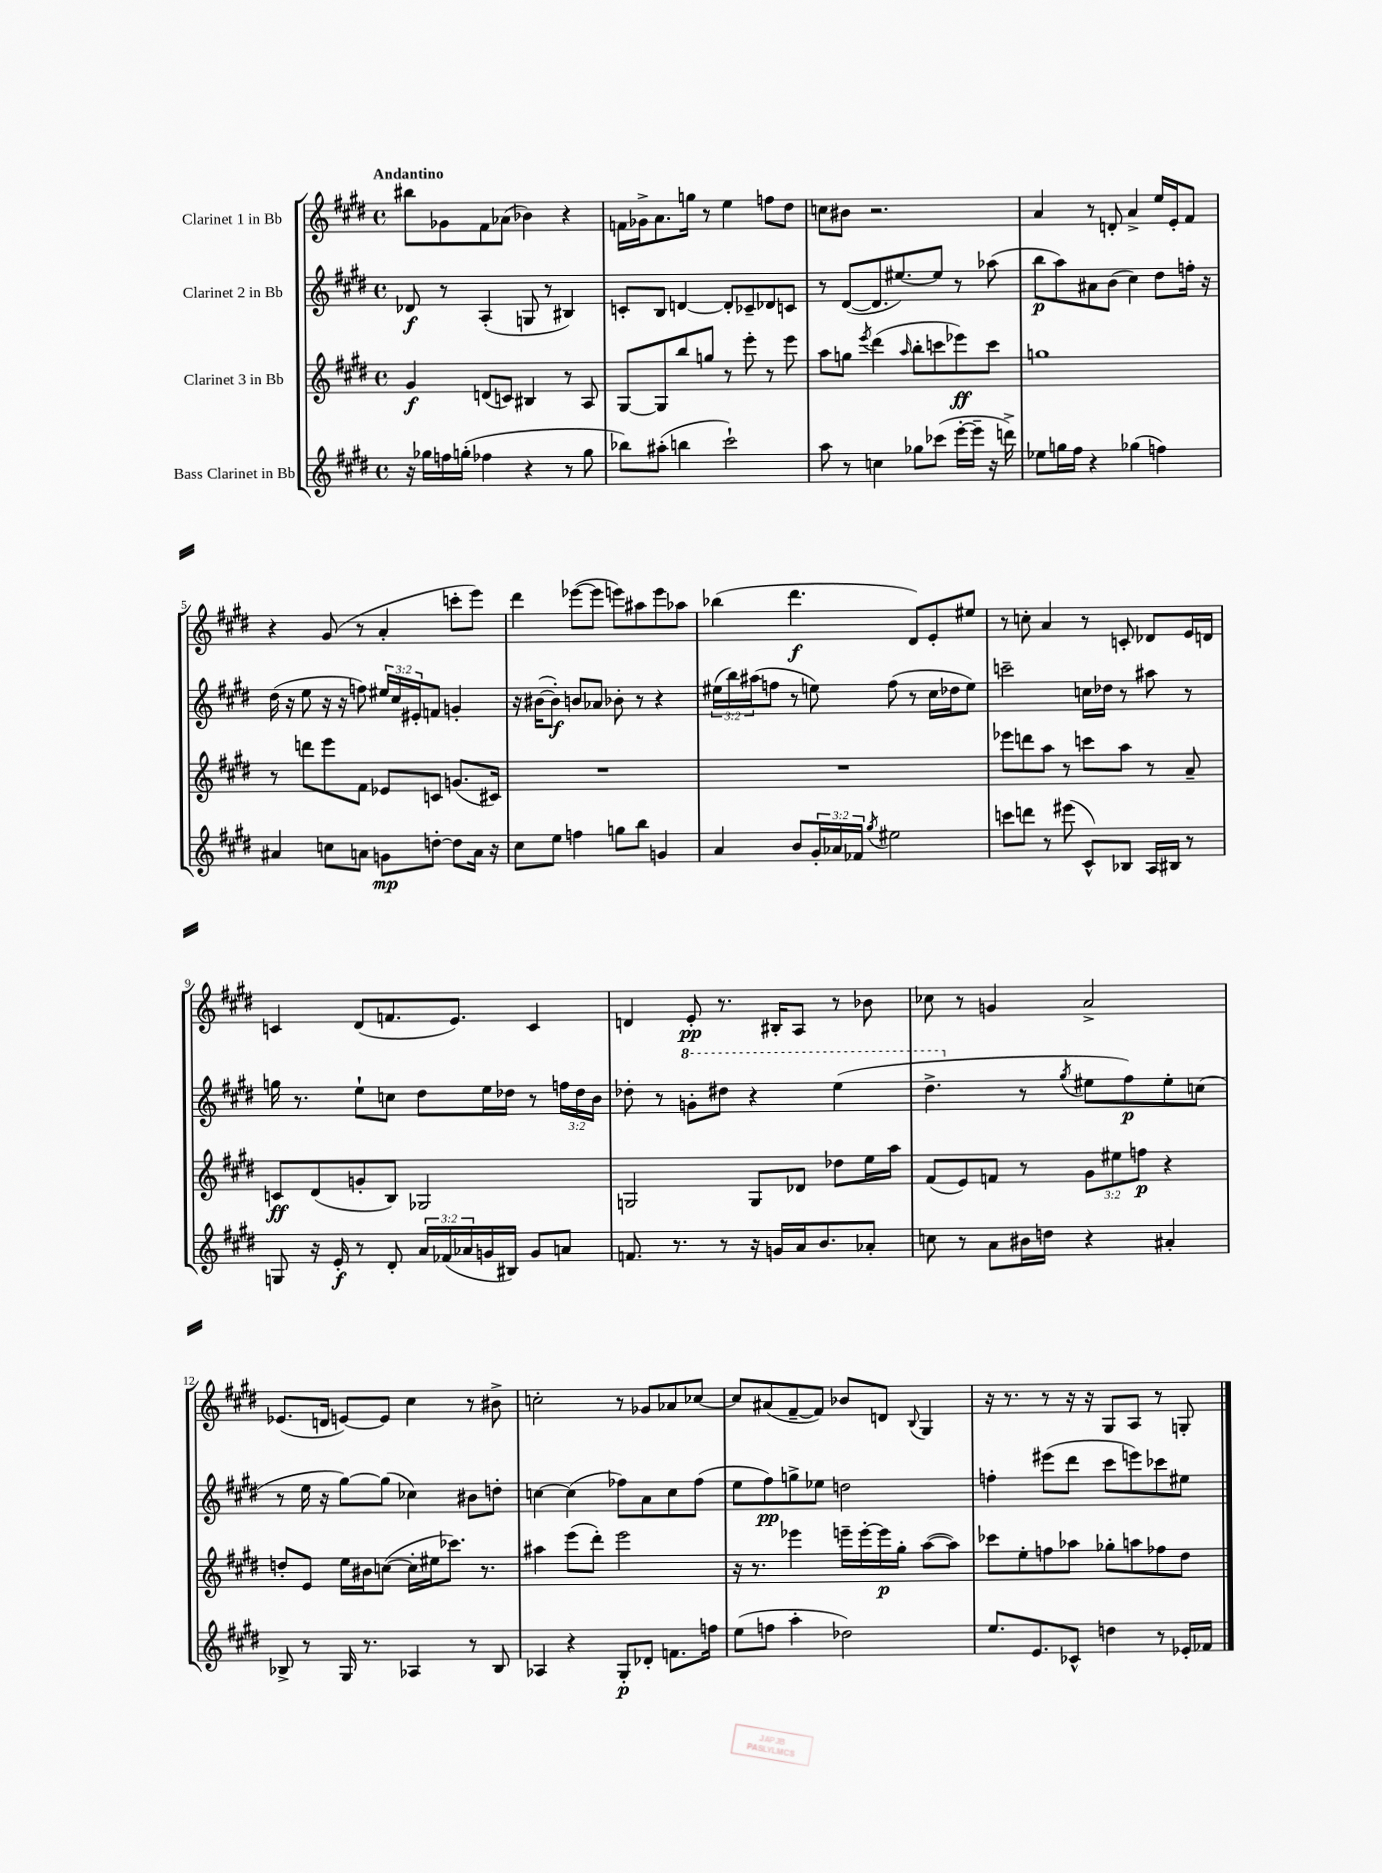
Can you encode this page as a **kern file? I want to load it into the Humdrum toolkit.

**kern	**kern	**kern	**kern
*staff4	*staff3	*staff2	*staff1
*clefG2	*clefG2	*clefG2	*clefG2
*k[f#c#g#d#]	*k[f#c#g#d#]	*k[f#c#g#d#]	*k[f#c#g#d#]
*M4/4	*M4/4	*M4/4	*M4/4
*met(c)	*met(c)	*met(c)	*met(c)
16r	4g#/	8d-/	8bb#\L
16gg-\LL	.	.	.
16ff\	.	8r	8g-\
(16gg'\JJ	.	.	.
4ff-\	(8d/L	(4A'/	8f#\
.	8c/J)	.	(8a-\J
4r	4B#/	8G/	4b-\)
.	.	8r	.
8r	8r	4B#/)	4r
8gg\	8A/	.	.
=	=	=	=
8bb-\L)	[8G#/L	8c'/L	16f\LL
.	.	.	16g-^\J
(8aa#'\J	8G#/]	8B/J	8.a\
4bb\	8bb/	[4d/	.
.	.	.	16gg\Jk
.	8gg/J	.	8r
2ccc#`\)	8r	8d'/]L	4ee\
.	8eee'\	8c-~/	.
.	8r	8d-/	8ff\L
.	8eee\	8c/J	8dd#\J
=	=	=	=
8aa\	8aa\L	8r	8cc\L
8r	8gg\J	([8d#/L	8b#\J
.	8qeee/	.	.
4cc\	(4ddd#\	8.d#/]	2.r
.	.	[8.ee#/)	.
.	16qqaa/	.	.
8gg-\L	8bb'\L	.	.
(8ccc-\J	8ccc\	8ee#/]J	.
[16eee'\LL	8eee-\)	8r	.
16eee~\]JJ	.	.	.
16r	8ccc\J	(8aa-\	.
16ddd^\)	.	.	.
=	=	=	=
8ee-\L	1gg	8bb\L	4a/
16gg\L	.	8aa\)	.
16ff#\JJ	.	.	.
4r	.	8a#\	8r
.	.	(8b\J	8d'/
(4gg-\	.	4cc#\)	4a^/
4ff\)	.	8dd#\L	16ee/LL
.	.	.	16e'/J
.	.	16ff'\Jk	8f#/J
.	.	16r	.
=	=	=	=
4a#/	8r	(16dd#\	4r
.	.	16r	.
.	8ddd\L	8ee\	.
8cc\L	8eee\	16r	(8g#/
.	.	16r	.
8a\J	8f#\J	8ff\)	8r
8g\L	8e-/L	24ee#/LL	4a'/
.	.	24cc#/	.
.	.	24e#'/J	.
[8dd'\J	8c/J	8f/J	.
8dd\]L	(8.g/L	4g'/	8ccc'\L
16a\Jk	.	.	8eee\J)
16r	16c#/Jk)	.	.
=	=	=	=
8cc#\L	1r	16r	4ddd#\
.	.	([16b#\LK	.
8ee\J	.	8b#'\]J)	.
4ff\	.	8b/L	([8eee-\L
.	.	8a-/J	8eee-\]J
8gg\L	.	8b-'\	8eee\L)
8bb\J	.	8r	8aa#\
4g/	.	4r	8eee\
.	.	.	8aa-\J
=	=	=	=
4a/	1r	(24ee#\LL	(4bb-\
.	.	24bb\)	.
.	.	(24aa#\J	.
.	.	8ff\J	.
8b/L	.	8r	4.ddd#\
24g#'/L	.	8ee\)	.
24a-/	.	.	.
24f-/JJ	.	.	.
8qgg#/	.	.	.
2ee#\	.	(8ff\	.
.	.	8r	8d#/L)
.	.	16cc#\LL	8e'/
.	.	16dd-\J	.
.	.	8ee\J)	8ee#/J
=	=	=	=
8ccc\L	8eee-\L	2ccc~\	8r
8ddd\J	8ddd\	.	8cc'\
8r	8aa\J	.	4a/
(8eee#\	8r	.	.
8c#^^/L)	8ccc\L	16cc\LL	8r
.	.	16dd-\JJ	.
8B-/J	8aa\J	8r	8c'/
16A/LL	8r	8aa#\	8d-/L
16B#/JJ	.	.	.
8r	8a~/	8r	16e/L
.	.	.	16d/JJ
=	=	=	=
8G/	8c/L	16gg\	4c/
.	.	8.r	.
16r	(8d#/	.	.
16e'/	.	.	.
8r	8g'/	8ee`\L	(8d#/L
8d#'/	8B/J)	8cc\J	8.f/
24a/LL	2G-/	8dd#\L	.
(24f-/	.	.	.
.	.	.	8.e/J)
24a-/	.	.	.
16g/	.	16ee\L	.
16B#/JJ)	.	16dd-\JJ	.
8g/L	.	8r	4c/
8a/J	.	24ff\LL	.
.	.	24dd-\	.
.	.	24b\JJ	.
=	=	=	=
8.f/	2G/	8dd-'\	4d/
.	.	8r	.
8.r	.	.	.
.	.	8gg'\L	8e'/
8r	.	8ddd#\J	8.r
16r	8G/L	4r	.
16g/LL	.	.	16B#'/LK
16a/J	8d-/J	.	8A/J
8.b/	.	.	.
.	8dd-\L	(4eee\	8r
8a-'/J	16ee\L	.	8b-\
.	16aa\JJ	.	.
=	=	=	=
8cc\	(8f#/L	4.ddd#^\	8cc-\
8r	8e/)	.	8r
8a\L	8f/J	.	4g/
16b#\L	8r	8r	.
16dd\JJ	.	.	.
.	.	8qgg#/	.
4r	12g#\L	8ee#\L	2a^/
.	12ee#\	.	.
.	.	8ff#\)	.
.	12ff\J	.	.
4a#'/	4r	8ee#'\	.
.	.	(8cc\J	.
=	=	=	=
8B-^/	8dd'/L	8r	(8.e-/L
8r	8e/J	16ee\	.
.	.	16r	16d/Jk
16G#/	16ee\LL	[8gg#\L)	[8e/L)
8.r	16b#\J	.	.
.	([8cc\J	(8gg#\]J	8e/]J
4A-/	16cc'\]LL	4cc-\)	4cc#\
.	16ee#\J	.	.
.	8.ccc-\J)	.	.
8r	.	8b#\L	8r
.	8.r	.	.
8B-/	.	8dd'\J	8b#^\
=	=	=	=
4A-/	4aa#\	[4cc\	2cc'\
4r	(8eee\L	(4cc\]	.
.	8ddd#'\J)	.	.
8G#'/L	2eee\	8ff-\L)	8r
8d-'/J	.	8a\	8g-/L
8.f\L	.	8cc\	8a-/
.	.	(8ff-\J	[8cc-/J
16ff\Jk	.	.	.
=	=	=	=
(8ee\L	16r	8ee\L	8cc-/]L
.	8.r	.	.
8ff\J	.	8ff#\)	(8a#/
4aa'\	4eee-\	8gg^\	[8f#~/
.	.	8ee-\J	8f#/]J)
2dd-\)	16eee~\LL	2dd\	8b-/L
.	[16eee'\	.	.
.	16eee\]	.	8d/J
.	16gg#'\JJ	.	.
.	.	.	8qqB/
.	([8aa\L	.	4G#/
.	8aa\]J)	.	.
=	=	=	=
8.ee/L	8ccc-\L	4ff'\	16r
.	.	.	8.r
.	8ee'\	.	.
8.e/	.	.	.
.	8ff\	(8eee#\L	8r
8c-^^/J	8aa-\J	8ddd#\J	16r
.	.	.	16r
4dd\	8gg-'\L	8ccc#\L	8G#/L
.	8aa\	8eee\)	8A/J
8r	8ff-\	8ccc-\	8r
16e-'/LL	8dd#\J	8ee#\J	8G'/
16f-/JJ	.	.	.
==	==	==	==
*-	*-	*-	*-
